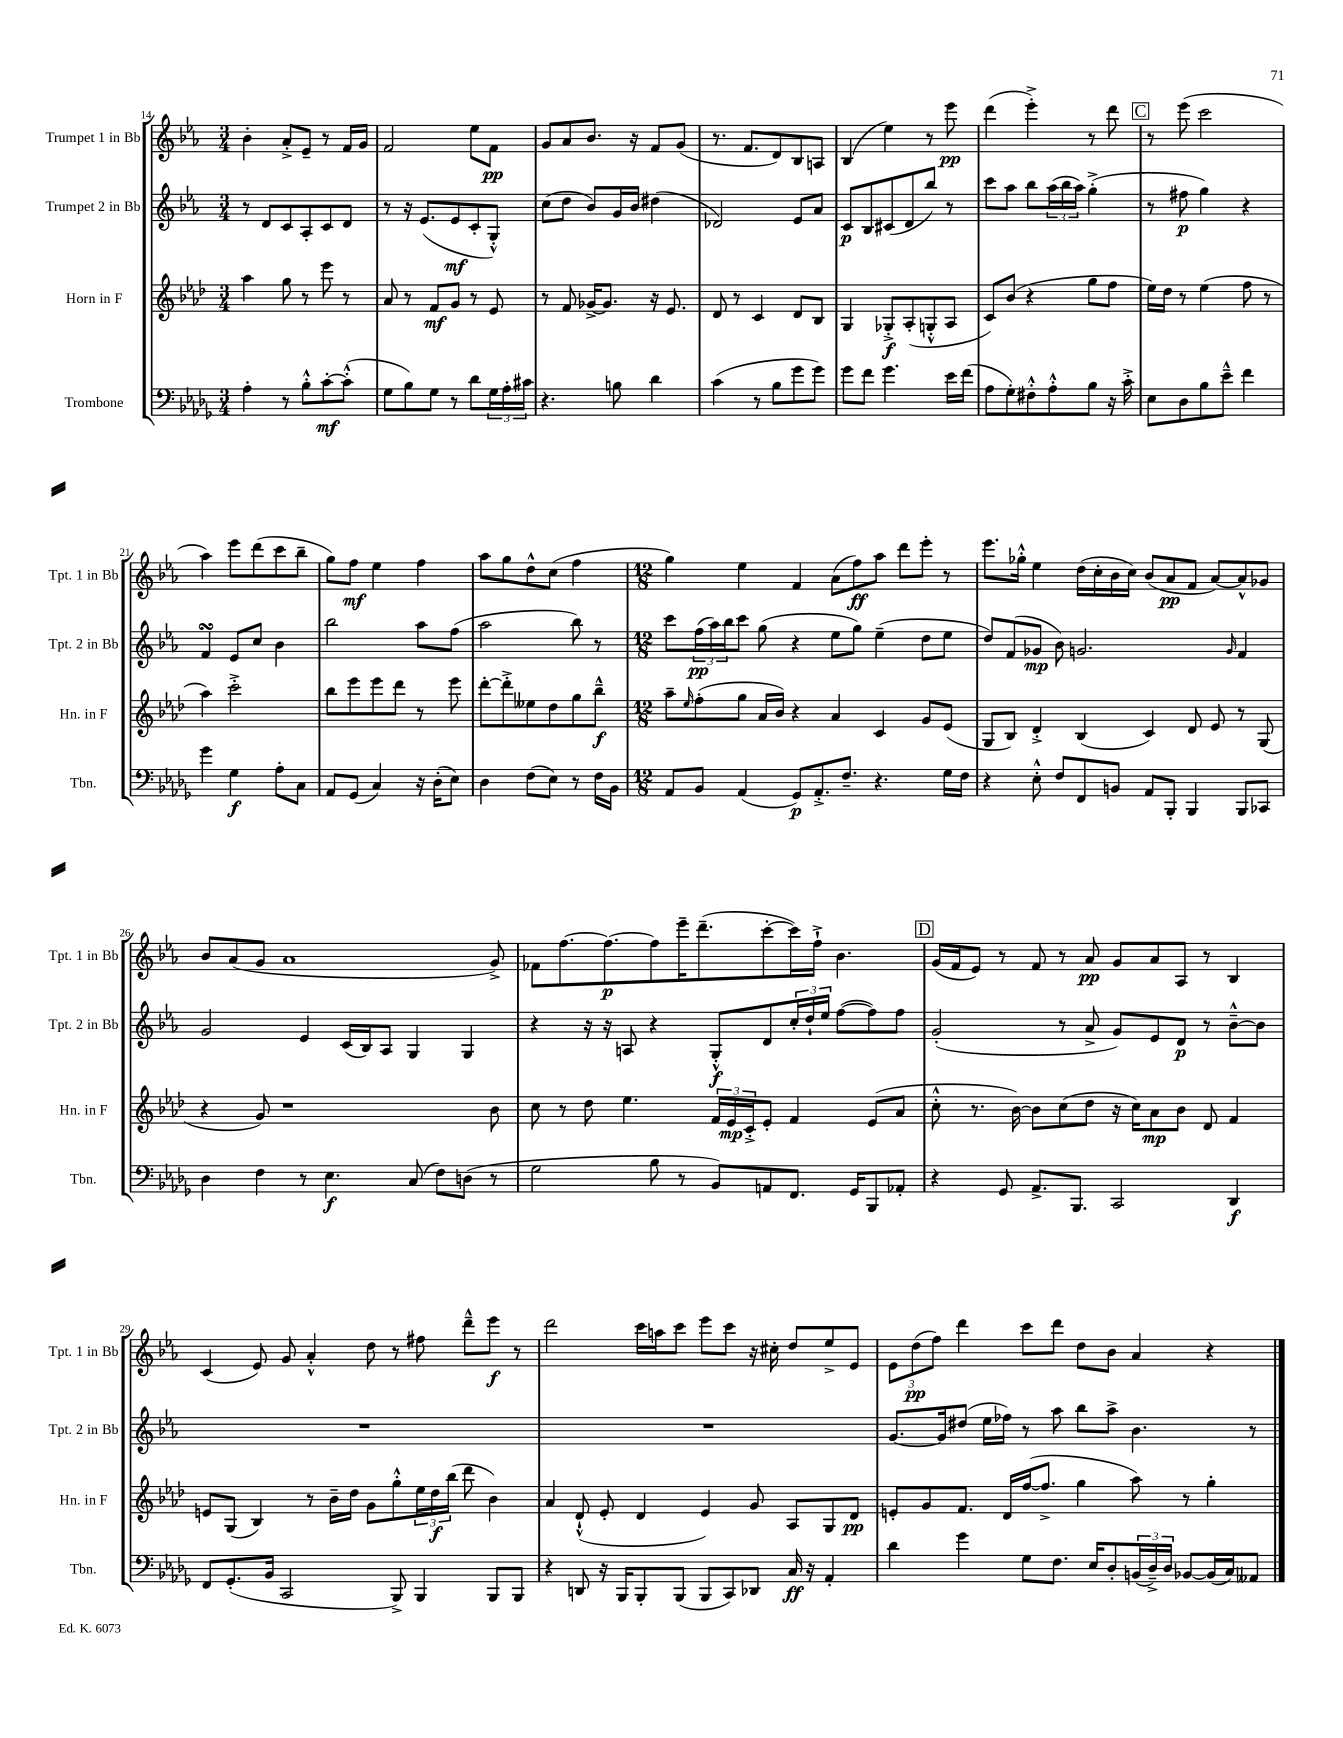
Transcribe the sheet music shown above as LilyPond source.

<<
\new StaffGroup <<
\new Staff = "s0" \with { instrumentName = "Trumpet 1 in Bb" shortInstrumentName = "Tpt. 1 in Bb" } {
    \clef treble \key ees \major \numericTimeSignature \time 3/4
    bes'4-. aes'8-.-> ees'8-- r8 f'16 g'16 |
    f'2 ees''8 f'8\pp |
    g'8 aes'8 bes'8. r16 f'8 g'8( |
    r8. f'8. d'8) bes8 a8 |
    bes4( ees''4) r8 ees'''8\pp |
    d'''4( ees'''4-.->) r8 d'''8 |
    \mark \markup { \box "C" } r8 ees'''8( c'''2 |
    aes''4) ees'''8 d'''8( c'''8 bes''8-- |
    g''8) f''8\mf ees''4 f''4 |
    aes''8 g''8 d''8-^ c''8( f''4 |
    \numericTimeSignature \time 12/8 g''4) ees''4 f'4 aes'8( f''8\ff) aes''8 d'''8 ees'''8-. r8 |
    ees'''8. ges''16-.-^ ees''4 d''16( c''16-. bes'16 c''16) bes'8( aes'8\pp f'8 aes'8~) aes'8-^ ges'8 |
    bes'8 aes'8( g'8 aes'1 g'8->) |
    fes'8 f''8.~ f''8.~\p f''8 ees'''16-- d'''8.--( c'''8~-. c'''16) f''16-!-> bes'4. |
    \mark \markup { \box "D" } g'16( f'16 ees'8) r8 f'8 r8 aes'8\pp g'8 aes'8 aes8 r8 bes4 |
    c'4( ees'8) g'8 aes'4-.-^ d''8 r8 fis''8 d'''8---^ ees'''8\f r8 |
    d'''2 c'''16 a''16 c'''8 ees'''8 c'''8 r16 cis''16-. d''8 ees''8-> ees'8 |
    \tuplet 3/2 { ees'8 d''8\pp( f''8) } d'''4 c'''8 d'''8 d''8 bes'8 aes'4 r4 \bar "|." |
}
\new Staff = "s1" \with { instrumentName = "Trumpet 2 in Bb" shortInstrumentName = "Tpt. 2 in Bb" } {
    \clef treble \key ees \major \numericTimeSignature \time 3/4
    r8 d'8 c'8 aes8-. c'8 d'8 |
    r8 r16 ees'8.( ees'8\mf c'8-. g8-.-^) |
    c''8( d''8 bes'8) g'16 bes'16 dis''4( |
    des'2) ees'8 aes'8 |
    c'8\p bes8 cis'8( d'8 bes''8) r8 |
    c'''8 aes''8 bes''8 \tuplet 3/2 { aes''16( bes''16 aes''16) } g''4-.->( |
    \mark \markup { \box "C" } r8 fis''8\p g''4) r4 |
    f'4\turn ees'8 c''8 bes'4 |
    bes''2 aes''8 f''8( |
    aes''2 bes''8) r8 |
    \numericTimeSignature \time 12/8 c'''8 \tuplet 3/2 { f''16\pp( aes''16) bes''16 } c'''8 g''8( r4 ees''8 g''8) ees''4--( d''8 ees''8 |
    d''8) f'8( ges'8\mp bes'8) g'2. \grace { g'16 } f'4 |
    g'2 ees'4 c'16( bes16) aes8 g4 g4 |
    r4 r16 r16 a8 r4 g8-.-^\f d'8 \tuplet 3/2 { c''16-. d''16-! ees''16 } f''8~( f''8) f''8 |
    \mark \markup { \box "D" } g'2-.( r8 aes'8-> g'8) ees'8 d'8\p r8 bes'8~---^ bes'8 |
    R1. |
    R1. |
    g'8.~ g'16 dis''8( ees''16 fes''16) r8 aes''8 bes''8 aes''8-> bes'4. r8 \bar "|." |
}
\new Staff = "s2" \with { instrumentName = "Horn in F" shortInstrumentName = "Hn. in F" } {
    \clef treble \key aes \major \numericTimeSignature \time 3/4
    aes''4 g''8 r8 ees'''8 r8 |
    aes'8 r8 f'8\mf g'8 r8 ees'8 |
    r8 f'8 ges'16~-> ges'8. r16 ees'8. |
    des'8 r8 c'4 des'8 bes8 |
    g4 ges8-.->\f aes8-.( g8-.-^ aes8 |
    c'8) bes'8( r4 g''8 f''8 |
    \mark \markup { \box "C" } ees''16) des''16 r8 ees''4( f''8 r8 |
    aes''4) c'''2-.-> |
    bes''8 ees'''8 ees'''8 des'''8 r8 ees'''8 |
    des'''8~-. des'''8-.-> eeses''8 des''8 g''8 bes''8---^\f |
    \numericTimeSignature \time 12/8 aes''8-- \grace { ees''16 } f''8-.( g''8 aes'16 bes'16) r4 aes'4 c'4 g'8 ees'8( |
    g8 bes8) des'4-.-> bes4( c'4) des'8 ees'8 r8 g8( |
    r4 g'8) r1 bes'8 |
    c''8 r8 des''8 ees''4. \tuplet 3/2 { f'16 ees'16\mp c'16-.-> } ees'8-. f'4 ees'8( aes'8 |
    \mark \markup { \box "D" } c''8-.-^ r8. bes'16~) bes'8 c''8( des''8 r16 c''16) aes'8\mp bes'8 des'8 f'4 |
    e'8 g8( bes4) r8 bes'16-- des''16 g'8 g''8-.-^ \tuplet 3/2 { ees''16 des''16\f bes''16( } des'''8 bes'4) |
    aes'4 des'8-!-^( ees'8-. des'4 ees'4) g'8 aes8 g8 des'8\pp |
    e'8-. g'8 f'8. des'16 f''16~( f''8.-> g''4 aes''8) r8 g''4-. \bar "|." |
}
\new Staff = "s3" \with { instrumentName = "Trombone" shortInstrumentName = "Tbn." } {
    \clef bass \key des \major \numericTimeSignature \time 3/4
    aes4-. r8 bes8-.-^ c'8~-.\mf c'8-.-^( |
    ges8 bes8) ges8 r8 des'8 \tuplet 3/2 { ges16 aes16-. cis'16 } |
    r4. b8 des'4 |
    c'4( r8 bes8 ges'8 ges'8) |
    ges'8 f'8 ges'4. ees'16 f'16( |
    aes8 ges8-.) fis8-.-^ aes8-.-^ bes8 r16 c'16-.-> |
    \mark \markup { \box "C" } ees8 des8 bes8 ees'8---^ f'4 |
    ges'4 ges4\f aes8-. c8 |
    aes,8 ges,8( c4) r16 des16-.( ees8) |
    des4 f8( ees8) r8 f16 bes,16 |
    \numericTimeSignature \time 12/8 aes,8 bes,8 aes,4( ges,8\p) aes,8.-.-> f8.-- r4. ges16 f16 |
    r4 ees8-.-^ f8 f,8 b,8 aes,8 bes,,8-. bes,,4 bes,,8 ces,8 |
    des4 f4 r8 ees4.\f c8( f8) d8( r8 |
    ges2 bes8 r8 bes,8) a,8 f,8. ges,16 bes,,8 aes,8-. |
    \mark \markup { \box "D" } r4 ges,8 aes,8.-> bes,,8. c,2 des,4\f |
    f,8 ges,8.-.( bes,16 c,2 bes,,8->) bes,,4 bes,,8 bes,,8 |
    r4 d,8 r16 bes,,16 bes,,8-. bes,,8( bes,,8 c,8) des,8 c16\ff r16 aes,4-. |
    des'4 ges'4 ges8 f8. ees16 des8-. \tuplet 3/2 { b,16( des16--->) des16 } bes,8~ bes,16( c16) aeses,8 \bar "|." |
}
>>
>>
\layout { \context { \Score currentBarNumber = #14 } }
